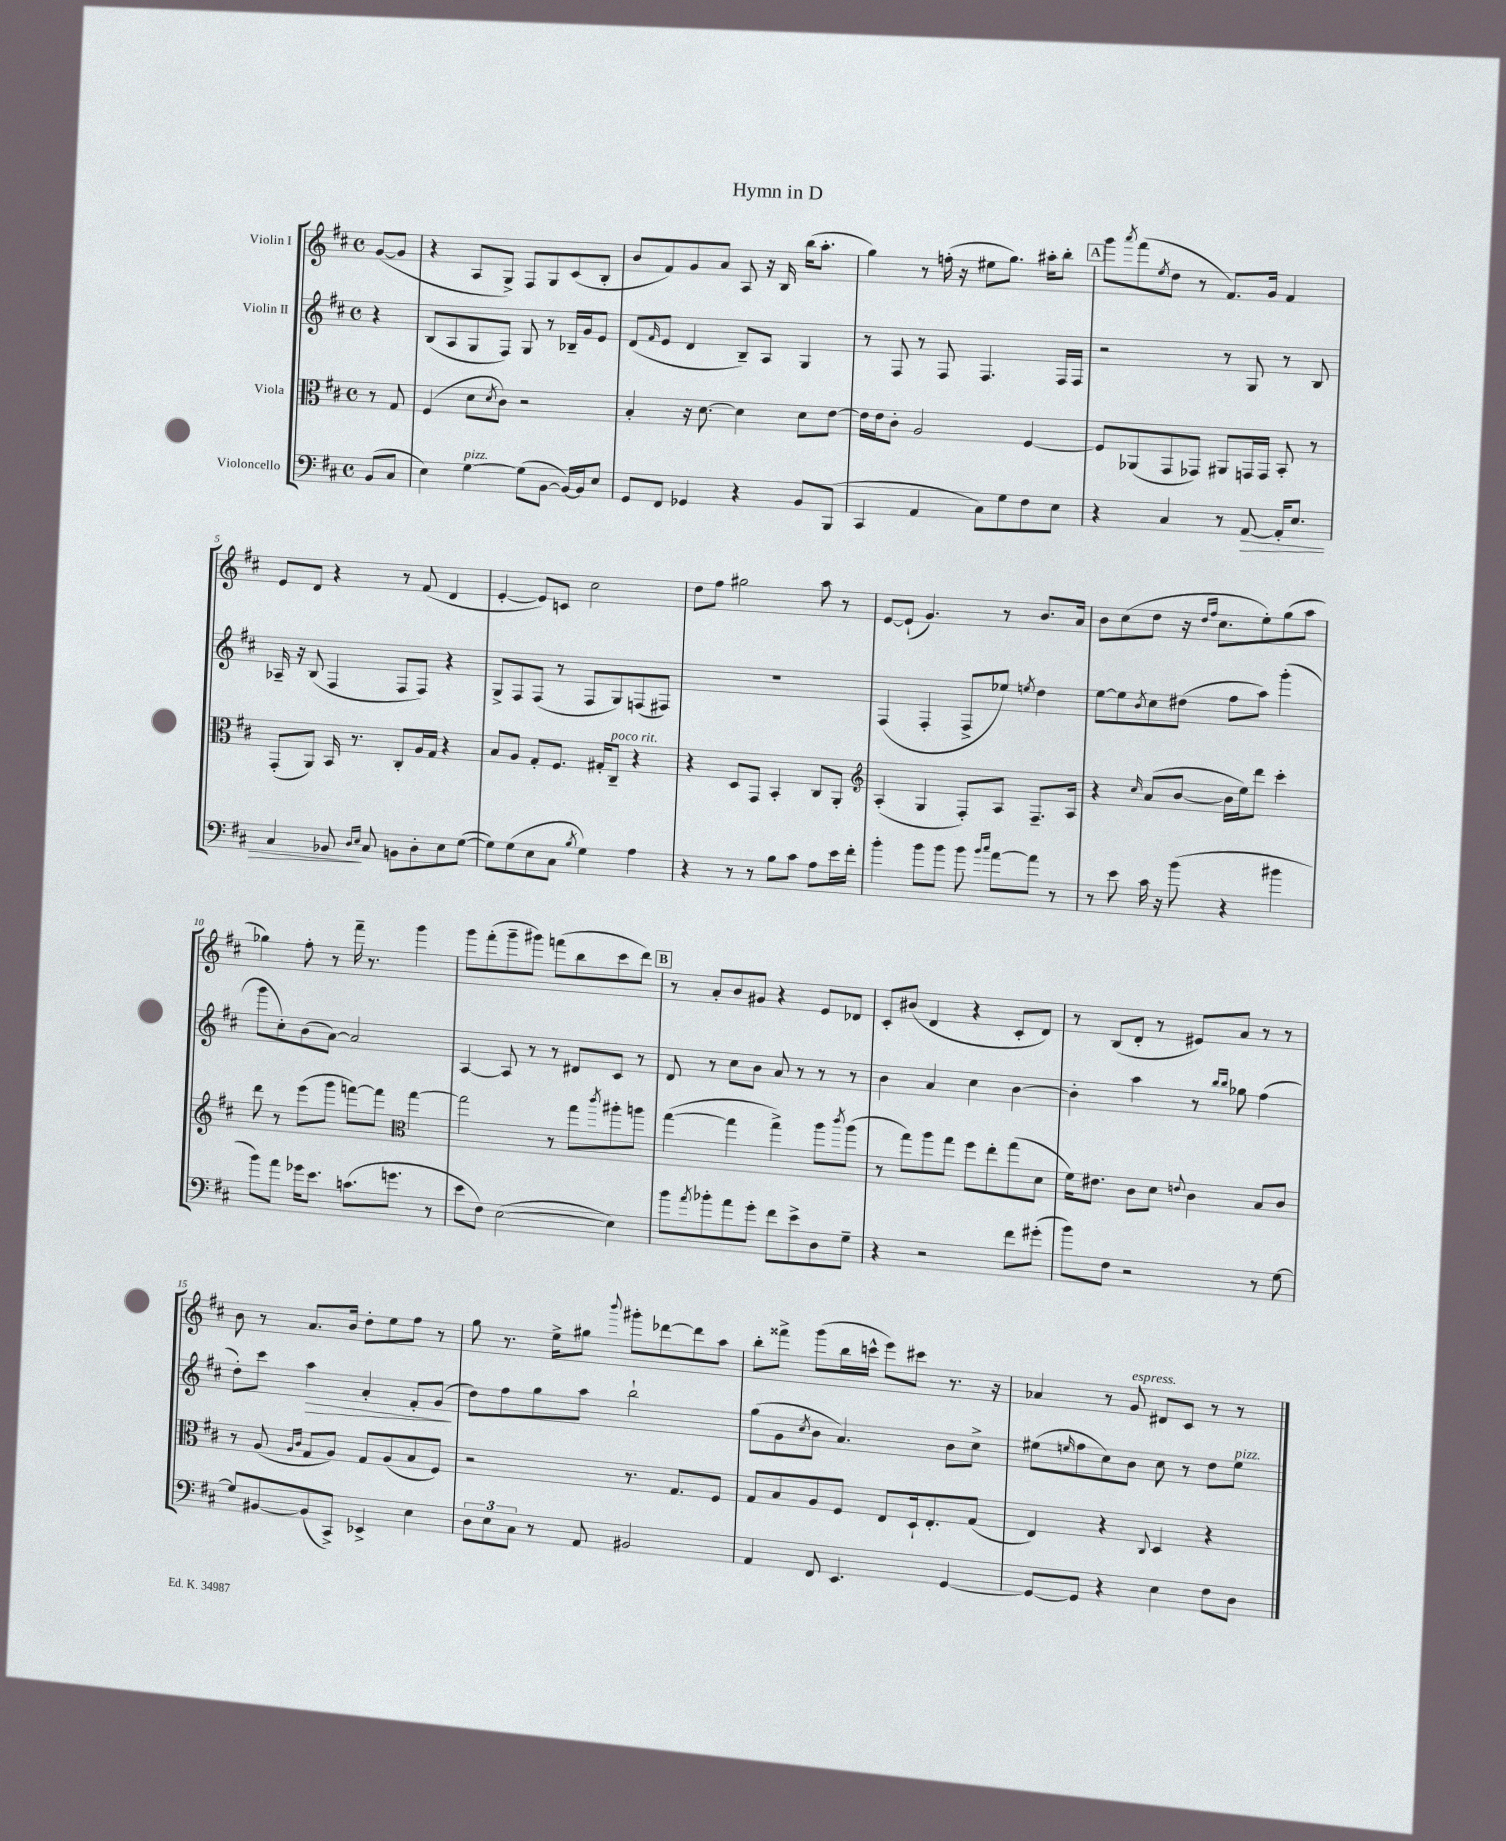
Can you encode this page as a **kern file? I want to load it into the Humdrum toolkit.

**kern	**dynam	**kern	**kern	**dynam	**kern
*part4	*part4	*part3	*part2	*part2	*part1
*staff4	*staff4	*staff3	*staff2	*staff2	*staff1
*I"Violoncello	*	*I"Viola	*I"Violin II	*	*I"Violin I
*clefF4	*	*clefC3	*clefG2	*	*clefG2
*k[f#c#]	*	*k[f#c#]	*k[f#c#]	*	*k[f#c#]
*M4/4	*	*M4/4	*M4/4	*	*M4/4
*met(c)	*	*met(c)	*met(c)	*	*met(c)
=	=	=	=	=	=
(8BB/L	.	8r	4r	.	([8g/L
8C#/J	.	8G/	.	.	8g/J]
=1	=1	=1	=1	=1	=1
4E\)	.	(4F#/	(8B/L	.	4r
.	.	.	8A/	.	.
!LO:TX:a:i:t=pizz.	!	!	!	!	!
[4G\	.	8d\L	8G/	.	8A/L
.	.	8qd/	.	.	.
.	.	8c#\J)	8F#/J)	.	8G^/J)
(8G\L]	.	2r	8G/	.	8F#/L
[8BB\J	.	.	8r	.	8G/
16BB/LL_)	.	.	16B-X~/LL	.	(8c#/
16BB/J]	.	.	16g/J	.	.
8E/J	.	.	8e/J	.	8B'/J
=2	=2	=2	=2	=2	=2
8GG/L	.	4B'/	(8d/L	.	8b/L
.	.	.	16qqf#/	.	.
8FF#/J	.	.	8e/J	.	8f#/)
4GG-X/	.	16r	4d/	.	8g/
.	.	[8.d\	.	.	.
.	.	.	.	.	8a/J
4r	.	4d\]	8B~/L)	.	8A/
.	.	.	8A/J	.	16r
.	.	.	.	.	16B/
8BB/L	.	8d\L	4G/	.	(16bb\KL
.	.	.	.	.	8.aa'\J
(8BBB/J	.	[8e\J	.	.	.
=3	=3	=3	=3	=3	=3
4CC#/	.	16e\LL]	8r	.	4gg\)
.	.	16e\J	.	.	.
.	.	8c#'\J	8F#/	.	.
4AA/	.	2A/	8r	.	8r
.	.	.	8F#/	.	(16ffn'\
.	.	.	.	.	16r
8C#\L)	.	.	4.F#/	.	8ee#X\L
8G\	.	.	.	.	8.gg\J)
8F#\	.	[4F#/	.	.	.
.	.	.	.	.	16aa#X'\KL
8E\J	.	.	16F#/LL	.	8bb'\J
.	.	.	16F#/JJ	.	.
!!LO:REH:place=s1:t=A
=4	=4	=4	=4	=4	=4
4r	.	8F#/L]	2r	.	8ggg\L
.	.	.	.	.	8qaaa/
.	.	(8AA-X/	.	.	(8fff#\
.	.	.	.	.	8qee/
4C#/	.	8GG/	.	.	8dd\J
.	.	8GG-X/J)	.	.	8r
8r	.	8AA#X/L	8r	.	8.f#/L)
!	!LO:HP:b	!	!	!	!
[8AA/	>	16GGn/L	8G/	.	.
.	.	16GG/JJ	.	.	16g/Jk
16AA'/KL]	.	8BB'/	8r	.	4f#/
8.E/J	.	.	.	.	.
.	.	8r	8B/	.	.
!!LO:LB:g=z
=5	=5	=5	=5	=5	=5
4C#/	.	(8GG'/L	16A-X~/	.	8e/L
.	.	.	16r	.	.
.	.	8AA/J)	(8B/	.	8d/J
8BB-X/	.	16BB/	4F#/	.	4r
.	.	8.r	.	.	.
16qqD/LL	.	.	.	.	.
16qqE/JJ	.	.	.	.	.
8C#/	]	.	.	.	.
8BBn\L	.	8C#'/L	8F#/L	.	8r
8D'\	.	16A/L	8F#/J)	.	(8f#/
.	.	16G/JJ	.	.	.
8E\	.	4r	4r	.	4d/
([8G\J	.	.	.	.	.
=6	=6	=6	=6	=6	=6
8G\L])	.	8B/L	8G^/L	.	[4e'/
(8G\	.	8A/J	8F#/	.	.
8E\	.	8G'/L	(8F#/J	.	8e/L])
8C#\J	.	8.F#/J	8r	.	8cn/J
8qB/	.	.	.	.	.
4G\)	.	.	8F#/L	.	2cc#\
.	.	16G#X'/KL	.	.	.
!	!	!LO:TX:a:i:t=poco rit.	!	!	!
.	.	8C#~/J	8G/)	.	.
4A\	.	4r	(8Fn/	.	.
.	.	.	8F#X/J)	.	.
=7	=7	=7	=7	=7	=7
4r	.	4r	1r	.	8dd\L
.	.	.	.	.	8ff#\J
8r	.	8D/L	.	.	2gg#X\
8r	.	8GG/J	.	.	.
8B\L	.	4BB'/	.	.	.
8c#\J	.	.	.	.	.
8A\L	.	8C#/L	.	.	8aa\
16e\L	.	8AA'/J	.	.	8r
16f#'\JJ	.	.	.	.	.
=8	=8	=8	=8	=8	=8
*	*	*clefG2	*	*	*
4b'\	.	(4A'/	(4F#/	.	[8e/L
.	.	.	.	.	(8e`/J]
8b\L	.	4G/	4F#'/	.	4.g/)
8b\J	.	.	.	.	.
8b\	.	8F#'/L)	8F#^/L	.	.
16qqb/LL	.	.	.	.	.
16qqcc#/JJ	.	.	.	.	.
[8a\L	.	8A/J	8ee-X/J)	.	8r
.	.	.	8qeen/	.	.
8a\J]	.	8.F#~/L	4dd\	.	8.b/L
8r	.	.	.	.	.
.	.	16A/Jk	.	.	16a/Jk
=9	=9	=9	=9	=9	=9
8r	.	4r	[8ee\L	.	8b\L
8e\	.	.	8ee\]	.	(8cc#\
.	.	16qqcc#/	8qb/	.	.
16c#\	.	(8a/L	8cc#\	.	8dd\J
16r	.	.	.	.	.
(8b\	.	[8b/J	(8dd#X\J	.	16r
.	.	.	.	.	16qqdd/LL
.	.	.	.	.	16qqff#/JJ
.	.	.	.	.	8.cc#\L
4r	.	16b\LL]	8ff#\L	.	.
.	.	16ee\J)	.	.	.
.	.	8ddd\J	8aa\J)	.	8ee'\)
4b#X\	.	4ccc#'\	(4ggg'\	.	(8gg\
.	.	.	.	.	8aa\J
!!LO:LB:g=z
=10	=10	=10	=10	=10	=10
8b\L)	.	8ddd\	8ggg\L	.	4gg-X\)
8a\J	.	8r	8cc#'\)	.	.
16g-X\KL	.	(8eee\L	(8b\	.	8ff#'\
8.e\J	.	.	.	.	.
.	.	8ggg\J	[8a\J)	.	8r
(8.cn\L	.	[8fffn\L)	2a/]	.	16fff#~\
.	.	.	.	.	8.r
.	.	8fff\J]	.	.	.
8.gn\J	.	.	.	.	.
*	*	*clefC3	*	*	*
.	.	[4gg\	.	.	4ggg\
8r	.	.	.	.	.
=11	=11	=11	=11	=11	=11
8e\L	.	2gg\]	[4A/	.	8ggg\L
8F#\J)	.	.	.	.	(8fff#'\
([2E\	.	.	8A/]	.	8ggg~\
.	.	.	8r	.	8ggg#X\J)
.	.	8r	8r	.	(8fffn\L
.	.	8gg\L	8d#X/L	.	8bb\
.	.	8qccc#/	.	.	.
4E\])	.	8aa#X'\	8c#/J	.	8ccc#\
.	.	8aan\J	8r	.	8ddd\J)
!!LO:REH:place=s1:t=B
=12	=12	=12	=12	=12	=12
8b\L	.	([4gg\	8d/	.	8r
8qa/	.	.	.	.	.
8b-X'\	.	.	8r	.	8a'/L
8a\	.	4gg\]	8cc#\L	.	8b/
8g'\J	.	.	8b\J	.	8g#X/J
8f#\L	.	4gg^\)	8a/	.	4r
8e^\	.	.	8r	.	.
8D\	.	8aa\L	8r	.	8e/L
.	.	8qccc#/	.	.	.
8G~\J	.	(8aa\J	8r	.	8d-X/J
=13	=13	=13	=13	=13	=13
4r	.	8r	4b\	.	8c#'/L
.	.	8gg\L)	.	.	(8b#X/J
2r	.	8aa\	4a/	.	4d/
.	.	8gg\J	.	.	.
.	.	8ff#\L	4cc#\	.	4r
.	.	8ee'\	.	.	.
8f#\L	.	(8gg\	[4b\	.	8c#'/L
(8g#X'\J	.	8d\J	.	.	8d/J)
=14	=14	=14	=14	=14	=14
8b\L)	.	16f#\KL)	4b'\]	.	8r
.	.	8.e#X\J	.	.	.
8F#\J	.	.	.	.	(8B/L
2r	.	8c#\L	4aa\	.	8d'/J
.	.	8d\J	.	.	8r
.	.	8qqen/	.	.	.
.	.	4c#\	8r	.	8e#X/L)
.	.	.	16qqbb/LL	.	.
.	.	.	16qqbb/JJ	.	.
.	.	.	8gg-X\	.	8a/J
8r	.	8B/L	(4ff#\	.	8r
[8G\	.	8c#/J	.	.	8r
!!LO:LB:g=z
=15	=15	=15	=15	=15	=15
8G/L]	.	8r	8dd'\L)	.	8b\
[8BB#X/	.	(8A/	8ccc#\J	.	8r
.	.	16qqA/LL	.	.	.
.	.	16qqc#/JJ	.	.	.
!	!	!	!	!LO:HP:b	!
(8BB#/]	.	8G/L	4aa\	>	8.a/L
8CC#^/J)	.	8A/J)	.	.	.
.	.	.	.	.	16b/Jk
4EE-X^/	.	8G/L	4a'/	.	8dd'\L
.	.	(8A/	.	.	8ee\
4E\	.	8B/	8f#'/L	.	8ff#\J
.	.	8F#/J)	(8g/J	.	8r
.	.	.	.	]	.
=16	=16	=16	=16	=16	=16
12D\L	.	2r	8dd\L)	.	8gg\
12E\	.	.	.	.	.
.	.	.	8ff#\	.	8.r
12C#\J	.	.	.	.	.
8r	.	.	8gg\	.	.
.	.	.	.	.	16ee^\KL
8AA/	.	.	8aa\J	.	8gg#X\J
.	.	.	.	.	8qqbbb/
2BB#X/	.	8.r	2bb`\	.	8ggg#X'\L
.	.	.	.	.	[8ddd-X\
.	.	8.G/L	.	.	.
.	.	.	.	.	8ddd-\]
.	.	8F#/J	.	.	8aa\J
=17	=17	=17	=17	=17	=17
4AA/	.	8G/L	(8gg\L	.	8bb'\L
.	.	8B/	8g\	.	8fff##X^\J
.	.	.	8qcc#/	.	.
8FF#/	.	8A/	8b\J	.	(8ggg\L
4.EE/	.	8F#/J	4.a/)	.	16bb\L
.	.	.	.	.	16cccn^^\JJ
.	.	8E/L	.	.	8eee\L)
.	.	16D`/k	.	.	8ccc#X\J
.	.	8.E'/	.	.	.
[4GG/	.	.	8b\L	.	8.r
.	.	(8G/J	8cc#^\J	.	.
.	.	.	.	.	16r
=18	=18	=18	=18	=18	=18
8GG/L_	.	4E/)	(8ee#X\L	.	4a-X/
.	.	.	16qqeen/	.	.
8GG/J]	.	.	8ff#\	.	.
4r	.	4r	8cc#\)	.	8r
!	!	!	!	!	!LO:TX:a:i:t=espress.
.	.	.	8b\J	.	8g/
.	.	8qqC#/	.	.	.
4E\	.	4D/	8cc#\	.	8d#X/L
.	.	.	8r	.	8c#/J
8F#\L	.	4r	8dd\L	.	8r
!	!	!	!LO:TX:a:i:t=pizz.	!	!
8D\J	.	.	8ee\J	.	8r
==	==	==	==	==	==
*-	*-	*-	*-	*-	*-
